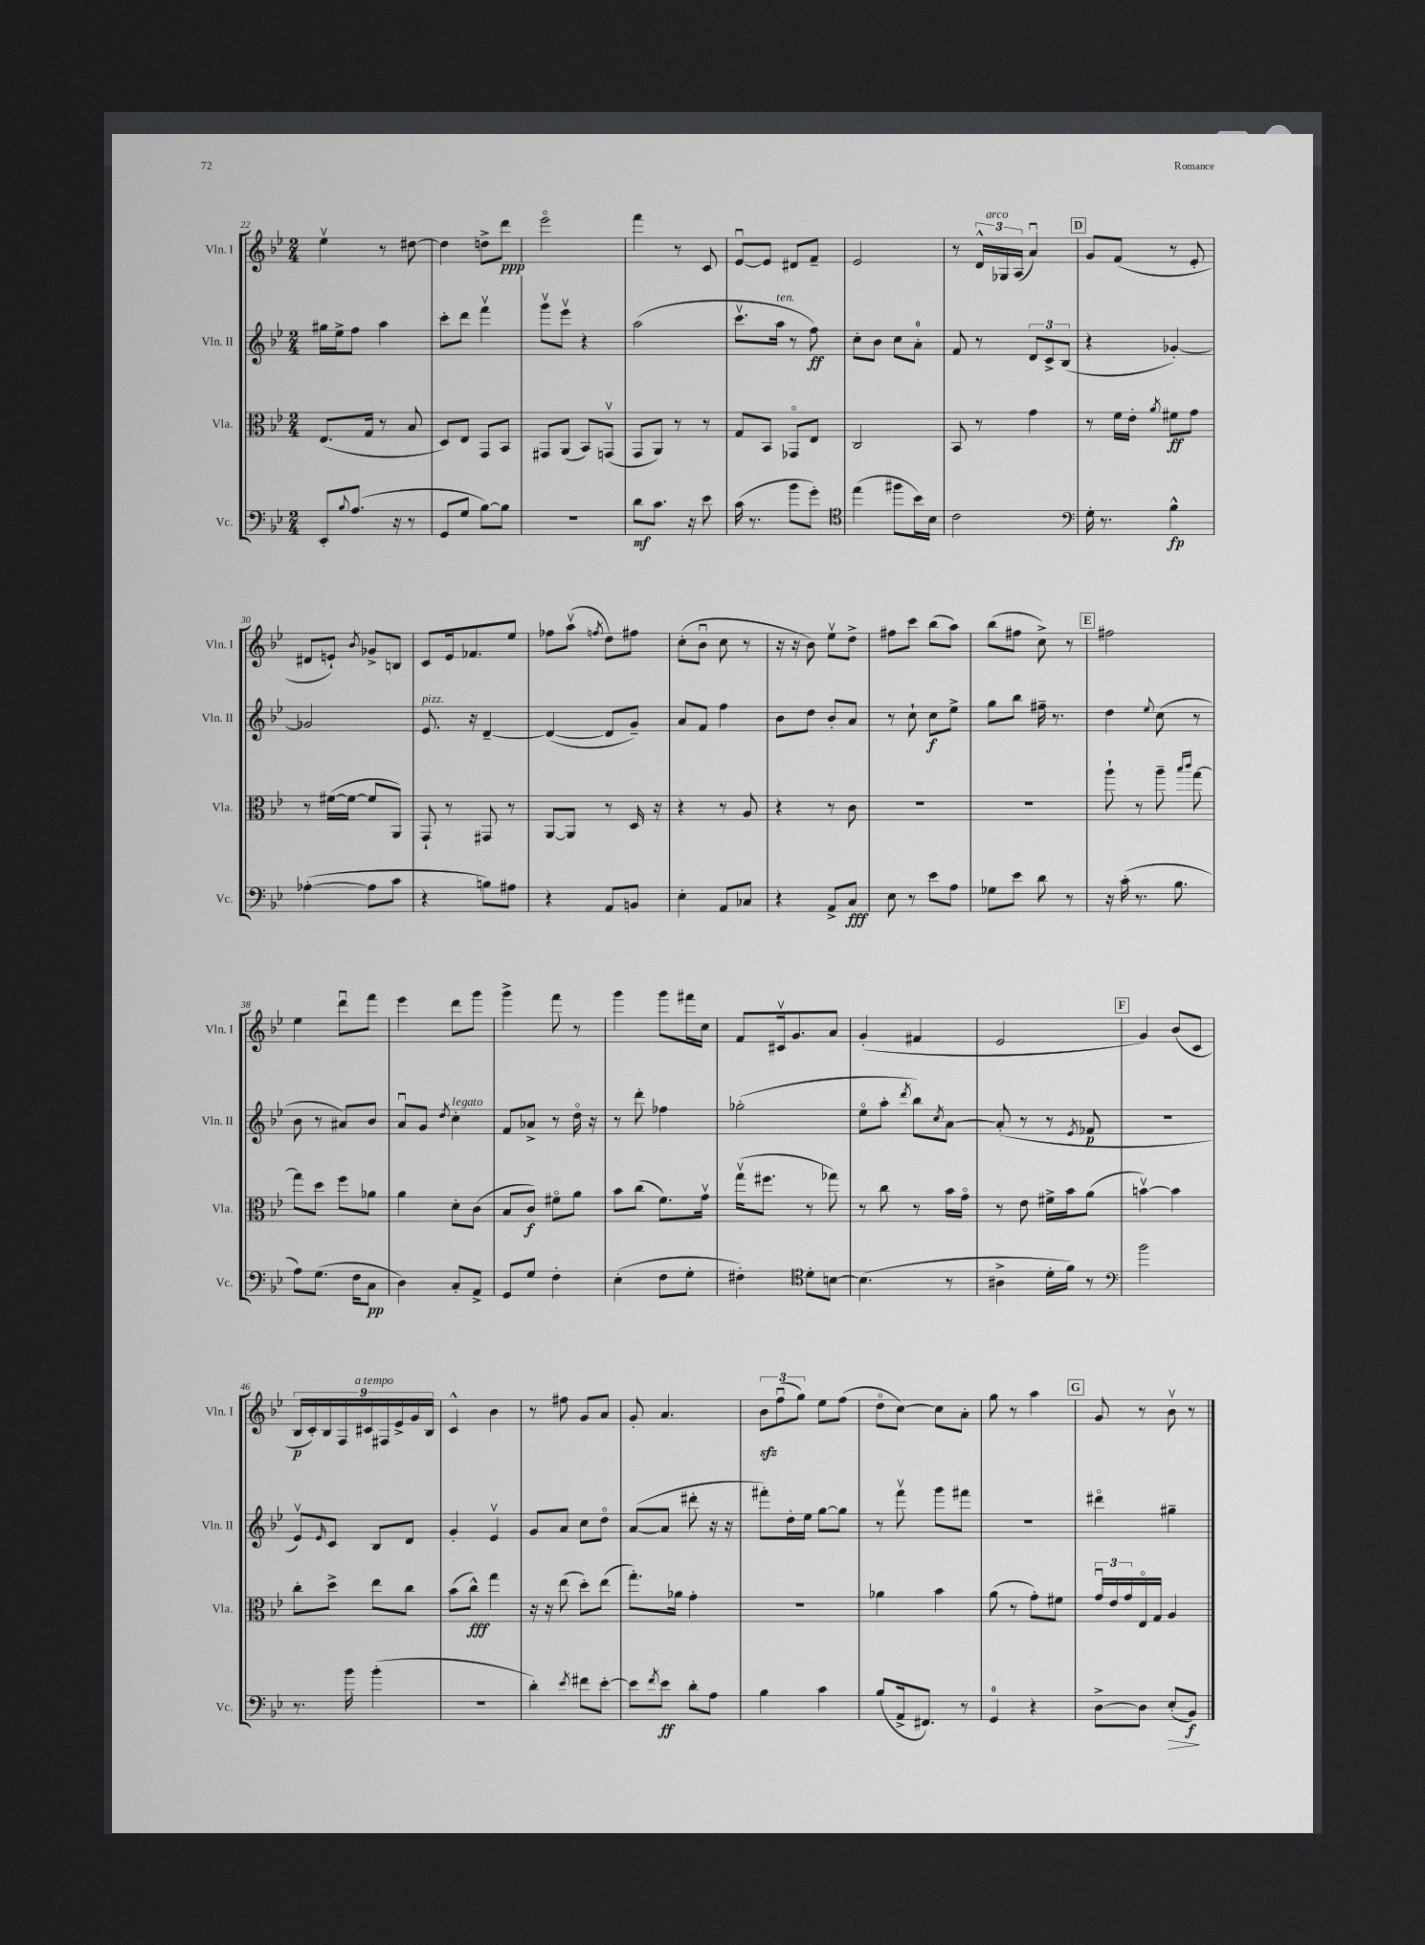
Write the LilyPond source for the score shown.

<<
\new StaffGroup <<
\new Staff = "s0" \with { instrumentName = "Vln. I" shortInstrumentName = "Vln. I" } {
    \clef treble \key bes \major \numericTimeSignature \time 2/4
    ees''4\upbow r8 dis''8~ |
    dis''4 d''8-> d'''8\ppp |
    ees'''2\flageolet |
    f'''4 r8 c'8 |
    ees'8~\downbow ees'8 dis'8 f'8-- |
    ees'2 |
    r8 \tuplet 3/2 { d'16-^ ges16^\markup { \italic "arco" } a16( } a'4\downbow) |
    \mark \markup { \box "D" } g'8 f'8( r8 ees'8-. |
    dis'8 e'8-!) \acciaccatura { bes'8 } ges'8-> b8 |
    c'8 ees'16 fes'8. ees''8 |
    fes''8 a''8\upbow( \acciaccatura { f''8 } d''8) fis''8 |
    c''8-.( bes'8\downbow c''8 r8 |
    r16 r16 bes'8) ees''8\upbow d''8-> |
    fis''8 c'''8 bes''8( a''8) |
    bes''8( fis''8 c''8->) r8 |
    \mark \markup { \box "E" } fis''2 |
    ees''4 d'''8\downbow f'''8 |
    ees'''4 d'''8 g'''8 |
    g'''4-> f'''8 r8 |
    g'''4 g'''8 fis'''16 c''16 |
    f'8 cis'16\upbow g'8. a'8 |
    g'4-.( fis'4 |
    ees'2 |
    \mark \markup { \box "F" } g'4) bes'8( c'8 |
    \tuplet 9/8 { bes16\p c'16-.) bes16 f16 cis'16^\markup { \italic "a tempo" } fis16 ees'16-> g'16 bes16 } |
    c'4-^ bes'4 |
    r8 fis''8 g'8 a'8 |
    g'8-. a'4. |
    \tuplet 3/2 { bes'8\sfz f''8\downbow( g''8) } ees''8 f''8( |
    d''8\flageolet c''8~) c''8 a'8-. |
    g''8 r8 a''4 |
    \mark \markup { \box "G" } g'8 r8 bes'8\upbow r8 \bar "|." |
}
\new Staff = "s1" \with { instrumentName = "Vln. II" shortInstrumentName = "Vln. II" } {
    \clef treble \key bes \major \numericTimeSignature \time 2/4
    gis''16 ees''16-> f''8 a''4 |
    c'''8-. d'''8 f'''4\upbow |
    g'''8\upbow ees'''8\upbow r4 |
    a''2( |
    c'''8.\upbow a''16^\markup { \italic "ten." } r8 f''8\ff) |
    c''8-. bes'8 c''8 a'8-0-. |
    f'8 r8 \tuplet 3/2 { d'8 c'8-> bes8( } |
    \mark \markup { \box "D" } r4 ges'4~-.) |
    ges'2 |
    ees'8.^\markup { \italic "pizz." } r16 d'4~-- |
    d'4~( d'8 g'8--) |
    a'8 f'8 f''4 |
    bes'8 d''8 bes'8-. a'8 |
    r8 c''8-! c''8\f ees''8-> |
    g''8 bes''8 fis''16-- r8. |
    \mark \markup { \box "E" } d''4 \appoggiatura { ees''8 } c''8( r8 |
    bes'8 r8 ais'8) bes'8 |
    a'8\downbow g'8 \acciaccatura { d''8 } c''4-.^\markup { \italic "legato" } |
    f'8 aes'8-> r8 d''16\flageolet r16 |
    r8 d'''8-. fes''4 |
    ges''2-.( |
    ees''8\flageolet a''8-. \acciaccatura { d'''8 } bes''8) \acciaccatura { c''8 } a'8~ |
    a'8-.( r8 r8 \acciaccatura { ees'8 } fes'8\p |
    \mark \markup { \box "F" } r2 |
    ees'8\upbow) \grace { ees'16 } c'8 bes8 d'8 |
    g'4-. ees'4\upbow |
    g'8 a'8 c''8 d''8\flageolet |
    a'8~( a'8 dis'''8-. r16 r16 |
    fis'''8-.) d''16-. ees''16 g''8~ g''8 |
    r8 f'''8\upbow g'''8 fis'''8 |
    r2 |
    \mark \markup { \box "G" } dis'''4\flageolet gis''4-- \bar "|." |
}
\new Staff = "s2" \with { instrumentName = "Vla." shortInstrumentName = "Vla." } {
    \clef alto \key bes \major \numericTimeSignature \time 2/4
    ees8.( g16 r8 bes8 |
    d8) ees8 g,8 bes,8 |
    gis,8 a,8( bes,8) g,8\upbow( |
    g,8 a,8) r8 r8 |
    g8 bes,8 ges,8\flageolet ees8 |
    c2 |
    bes,8 r8 g'4 |
    \mark \markup { \box "D" } r8 f'16 ees'16-. \acciaccatura { a'8 } fis'8\ff g'8 |
    r8 fis'16~( fis'16~ fis'8 a,8) |
    g,8-! r8 gis,8 r8 |
    a,8~ a,8 r8 d16 r16 |
    r4 r8 a8 |
    r4 r8 c'8 |
    R2 |
    R2 |
    \mark \markup { \box "E" } a''8-! r8 a''8-- \grace { bes''16 c'''16 } g''8~ |
    g''8 d''8 f''8 aes'8 |
    a'4 d'8-. c'8( |
    bes8 c'8\f) fis'8\flageolet a'8 |
    bes'8 c''8( f'8.) g'16\upbow |
    g''16\upbow( fis''8. r8 ges''8) |
    r8 c''8 r8 bes'16 g'16\flageolet |
    r8 ees'8 fis'16-> bes'16 a'8( |
    \mark \markup { \box "F" } b'4~\upbow) b'4 |
    c''8-. d''8-> ees''8 c''8 |
    bes'8( c''8-^\fff) g''4 |
    r16 r16 ees''8( d''8-.) ees''8( |
    g''8.-.) aes'16 g'4-. |
    r2 |
    aes'4 bes'4 |
    a'8( r8 g'8-.) fis'8 |
    \mark \markup { \box "G" } \tuplet 3/2 { g'16\downbow ees'16 g'16 } ees16\flageolet g16 a4 \bar "|." |
}
\new Staff = "s3" \with { instrumentName = "Vc." shortInstrumentName = "Vc." } {
    \clef bass \key bes \major \numericTimeSignature \time 2/4
    ees,8-. \appoggiatura { bes8 } a8.( r16 r8 |
    g,8 g8 bes8~) bes8 |
    r2 |
    d'8\mf c'8. r16 ees'8 |
    c'16( r8. bes'8 g'8-.) |
    \clef tenor ees''4( fis''8 bes'16) bes16 |
    c'2 |
    \mark \markup { \box "D" } \clef bass g16-. r8. bes4-^\fp |
    aes4~-.( aes8 c'8 |
    r4 b8) ais8 |
    r4 a,8 b,8 |
    ees4-. a,8 ces8 |
    r4 a,8-> c8\fff |
    ees8 r8 ees'8 a8 |
    ges8 ees'8 d'8 r8 |
    \mark \markup { \box "E" } r16 c'16-.( r8. bes8. |
    a8) g8.( f16 c8\pp |
    d4) c8-. a,8-> |
    g,8 g8 f4-. |
    ees4-.( f8 g8-. |
    fis4-.) \clef tenor d'8-. b8~ |
    b4.( r8 |
    ais4-> d'16-. f'16) r8 |
    \mark \markup { \box "F" } \clef bass bes'2 |
    r8. bes'16 bes'4-.( |
    r2 |
    d'4-.) \acciaccatura { ees'8 } fis'8 ees'8~-. |
    ees'8 \acciaccatura { f'8 } ees'8\ff d'8-. a8 |
    bes4 c'4 |
    bes8( a,16-> fis,8.) r8 |
    g,4-0 r4 |
    \mark \markup { \box "G" } d8~-> d8 ees8-.\>( bes,8\f\!) \bar "|." |
}
>>
>>
\layout { \context { \Score currentBarNumber = #22 } }
